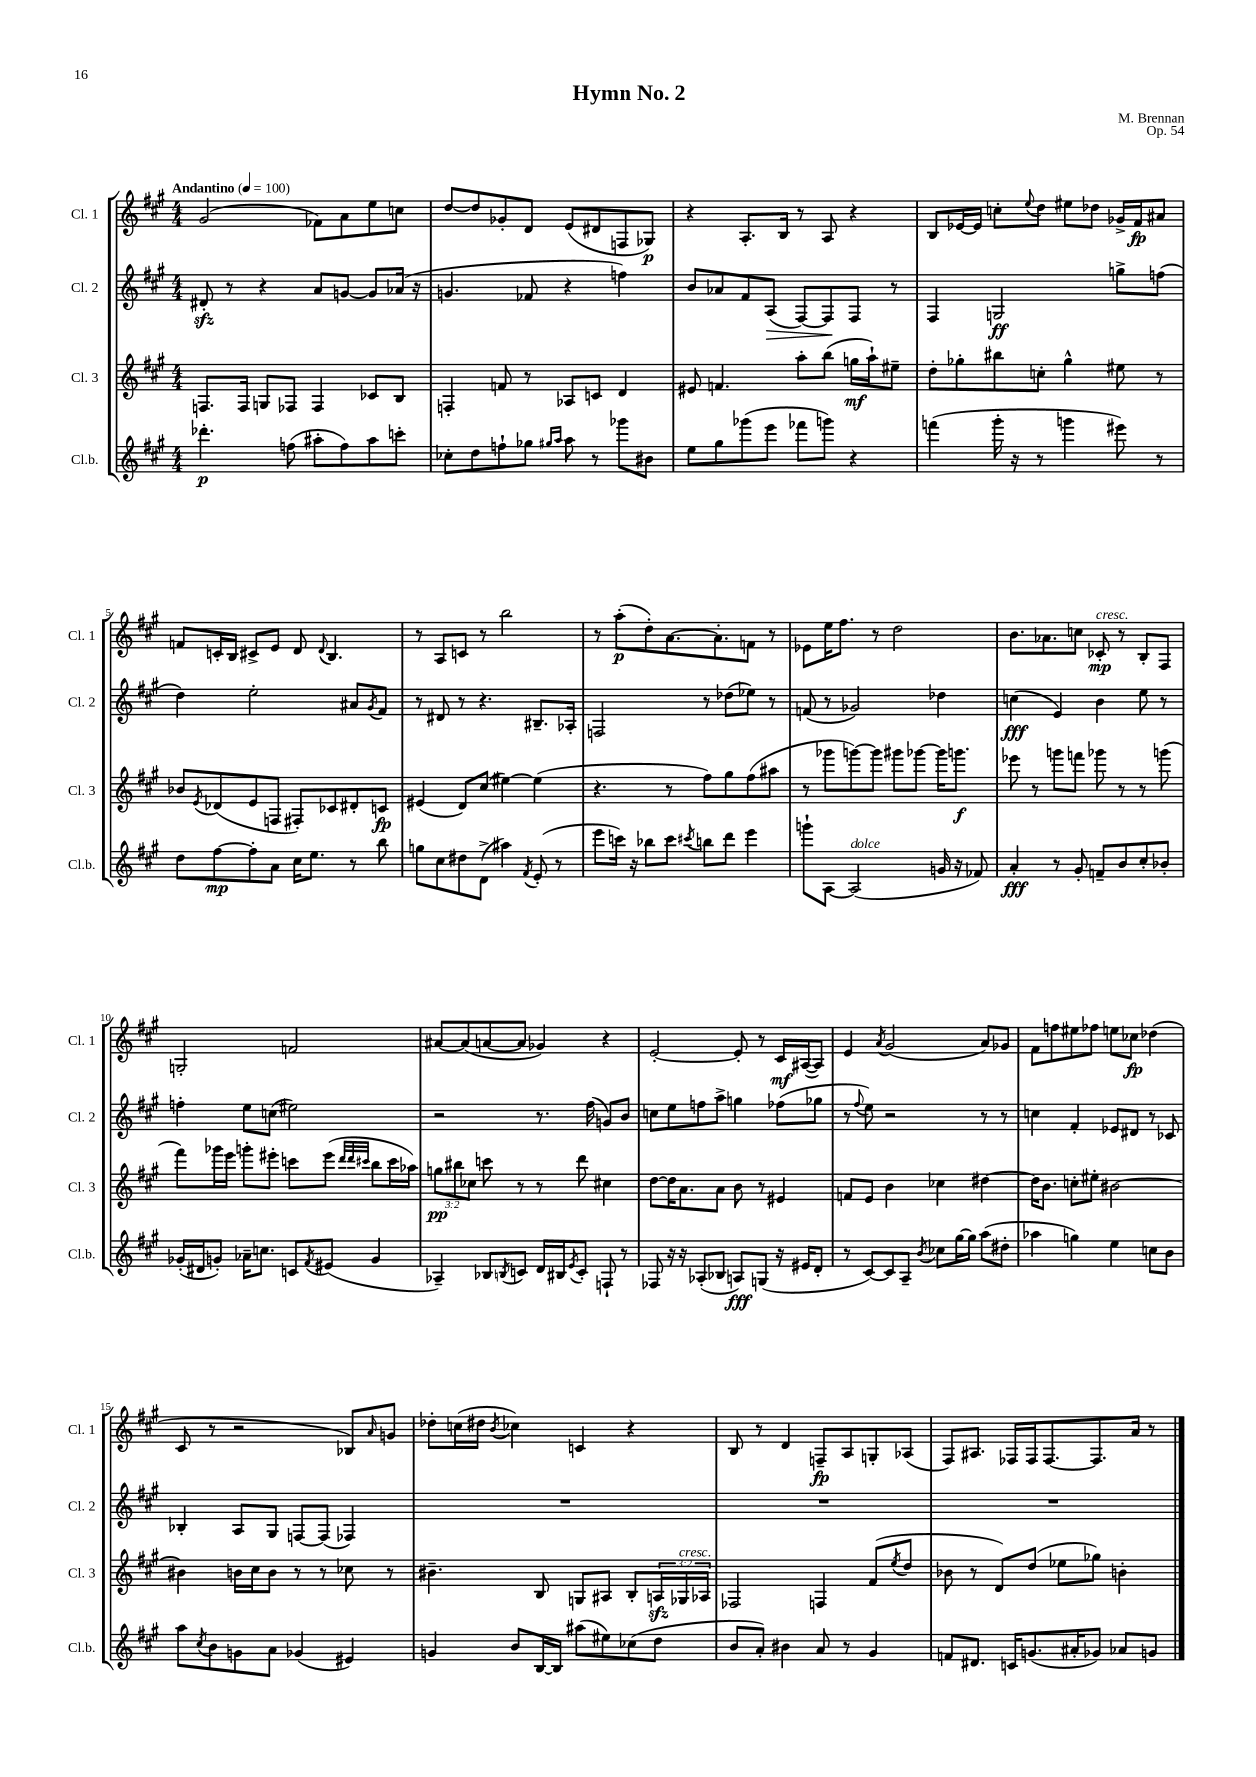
\header { title = "Hymn No. 2" composer = "M. Brennan" opus = "Op. 54" }
<<
\new StaffGroup <<
\new Staff = "s0" \with { instrumentName = "Cl. 1" shortInstrumentName = "Cl. 1" } {
    \clef treble \key a \major \numericTimeSignature \time 4/4 \tempo "Andantino" 4 = 100
    gis'2( fes'8) a'8 e''8 c''8 |
    d''8~ d''8 ges'8-. d'8 e'8( dis'8 f8 ges8\p) |
    r4 a8.-. b16 r8 a8 r4 |
    b8 ees'16~ ees'16 c''8-. \appoggiatura { e''8 } d''8 eis''8 des''8 ges'16-> fis'16\fp ais'8 |
    f'8 c'16-. b16 cis'8-> e'8 d'8 \appoggiatura { d'8 } b4. |
    r8 a8 c'8 r8 b''2 |
    r8 a''8-.\p( d''8-.) a'8.~ a'8.-. f'8 r8 |
    ees'8 e''16 fis''8. r8 d''2 |
    b'8. aes'8. c''8 ces'8-.\mp^\markup { \italic "cresc." } r8 b8-. fis8 |
    g2-. f'2 |
    ais'8~ ais'8( a'8~ a'8 ges'4) r4 |
    e'2~-. e'8-. r8 cis'16\mf ais16~( ais8) |
    e'4 \acciaccatura { a'8 } gis'2( a'8) ges'8 |
    fis'8 f''8 eis''8 fes''8 e''8 ces''8\fp des''4( |
    cis'8 r8 r2 bes8) \grace { a'16 } g'8 |
    des''8-. c''16( dis''16 \acciaccatura { b'8 } ces''4) c'4 r4 |
    b8 r8 d'4 f8--\fp a8 g8-. aes8( |
    fis8) ais8. fes16 fes16 fes8.~ fes8. a'16 r8 \bar "|." |
}
\new Staff = "s1" \with { instrumentName = "Cl. 2" shortInstrumentName = "Cl. 2" } {
    \clef treble \key a \major \numericTimeSignature \time 4/4
    dis'8-.\sfz r8 r4 a'8 g'8~ g'8 aes'16( r16 |
    g'4. fes'8 r4 f''4) |
    b'8 aes'8 fis'8 a8\>( fis8~) fis8\! fis8 r8 |
    fis4 g2\ff g''8-> f''8( |
    d''4) e''2-. ais'8 \acciaccatura { gis'8 } fis'8 |
    r8 dis'8 r8 r4. bis8.-- aes16-. |
    f2 r8 des''8( ees''8) r8 |
    f'8( r8 ges'2) des''4 |
    c''4\fff( e'4) b'4 e''8 r8 |
    f''4-. e''8 c''8( eis''2) |
    r2 r8. fis''16( g'8) b'8 |
    c''8 e''8 f''8 a''8-> g''4 fes''8( ges''8 |
    r8 \appoggiatura { fis''8 } e''8) r2 r8 r8 |
    c''4 fis'4-. ees'8 dis'8 r8 ces'8 |
    bes4-. a8 gis8 f8~ f8( fes4) |
    R1 |
    R1 |
    R1 \bar "|." |
}
\new Staff = "s2" \with { instrumentName = "Cl. 3" shortInstrumentName = "Cl. 3" } {
    \clef treble \key a \major \numericTimeSignature \time 4/4 \override Staff.TupletNumber.text = #tuplet-number::calc-fraction-text
    f8. f16 g8 fes8 fes4 ces'8 b8 |
    f4-. f'8 r8 aes8 c'8 d'4 |
    eis'8 f'4. a''8-. b''8( g''16\mf a''16-!) eis''8-- |
    d''8-. ges''8-. bis''8 c''8-. ges''4-^ eis''8 r8 |
    bes'8 \acciaccatura { e'8 } des'8( e'8 f8 fis8-.) ces'8 dis'8-. c'8\fp |
    eis'4( d'8) cis''8( eis''4~) eis''4( |
    r4. r8 fis''8) gis''8 fis''8( ais''8 |
    r8 ges'''8 g'''8~) g'''8 gis'''8 ges'''8~ ges'''16 g'''8.\f |
    ees'''8 r8 g'''8 f'''8 ges'''8 r8 r8 g'''8( |
    fis'''8) ges'''16 e'''16 g'''8-. eis'''8-. c'''8 eis'''8( \grace { d'''32 d'''32 cis'''32 } b''8 cis'''16 aes''16) |
    \tuplet 3/2 { g''8\pp bis''8 ces''8 } c'''8 r8 r8 d'''8 cis''4 |
    d''8~ d''16 a'8. a'8 b'8 r8 eis'4 |
    f'8 e'8 b'4 ces''4 dis''4~ |
    dis''16 b'8. c''8-. eis''8-. bis'2~ |
    bis'4 b'16 cis''16 b'8 r8 r8 ces''8 r8 |
    bis'4.-- b8 g8 ais8 b8-. \tuplet 3/2 { a16\sfz ges16^\markup { \italic "cresc." } aes16 } |
    fes2 f4 fis'8( \acciaccatura { e''8 } d''8 |
    bes'8 r8 d'8) d''8( ees''8 ges''8) b'4-. \bar "|." |
}
\new Staff = "s3" \with { instrumentName = "Cl.b." shortInstrumentName = "Cl.b." } {
    \clef treble \key a \major \numericTimeSignature \time 4/4
    des'''4.-.\p f''8( ais''8-. f''8) ais''8 c'''8-. |
    ces''8-. d''8 f''8-! ges''8 \grace { gis''16 a''16 } a''8 r8 ges'''8 bis'8 |
    e''8 gis''8 ges'''8( e'''8 fes'''8 g'''8) r4 |
    f'''4( gis'''16-. r16 r8 g'''4 eis'''8) r8 |
    d''8 fis''8~\mp fis''8-. a'8 cis''16 e''8. r8 b''8 |
    g''8 cis''8 dis''8 d'8->( ais''4) \acciaccatura { fis'8 } e'8-.( r8 |
    e'''8 c'''16) r16 bes''8 c'''8 \acciaccatura { cis'''8 } b''8 d'''8 e'''4 |
    g'''8-! a8~ a2^\markup { \italic "dolce" }( g'16 r16 fes'8) |
    a'4-.\fff r8 gis'8-. f'8-- b'8 cis''8-. bes'8-. |
    ges'16-.( dis'16 g'8-.) aes'16-- c''8. c'8 \acciaccatura { fis'8 } eis'8( g'4 |
    aes4--) bes8 \acciaccatura { b8 } c'8 d'16 bis16 \acciaccatura { e'8 } c'8-. f8-! r8 |
    fes8 r16 r16 aes8-.( bes8 a8\fff) g8( r16 eis'16 d'8-. |
    r8 cis'8~) cis'8 a8-- \acciaccatura { b'8 } ces''8 gis''16~ gis''16 a''8( dis''8-. |
    aes''4 g''4) e''4 c''8 b'8 |
    a''8 \acciaccatura { cis''8 } b'8 g'8 a'8 ges'4( eis'4) |
    g'4 b'8 b16~ b16 ais''8( eis''8) ces''8( d''8 |
    b'8 a'8-.) bis'4 a'8 r8 gis'4 |
    f'8 dis'8. c'16 g'8.( ais'16-. ges'8) aes'8 g'8 \bar "|." |
}
>>
>>
